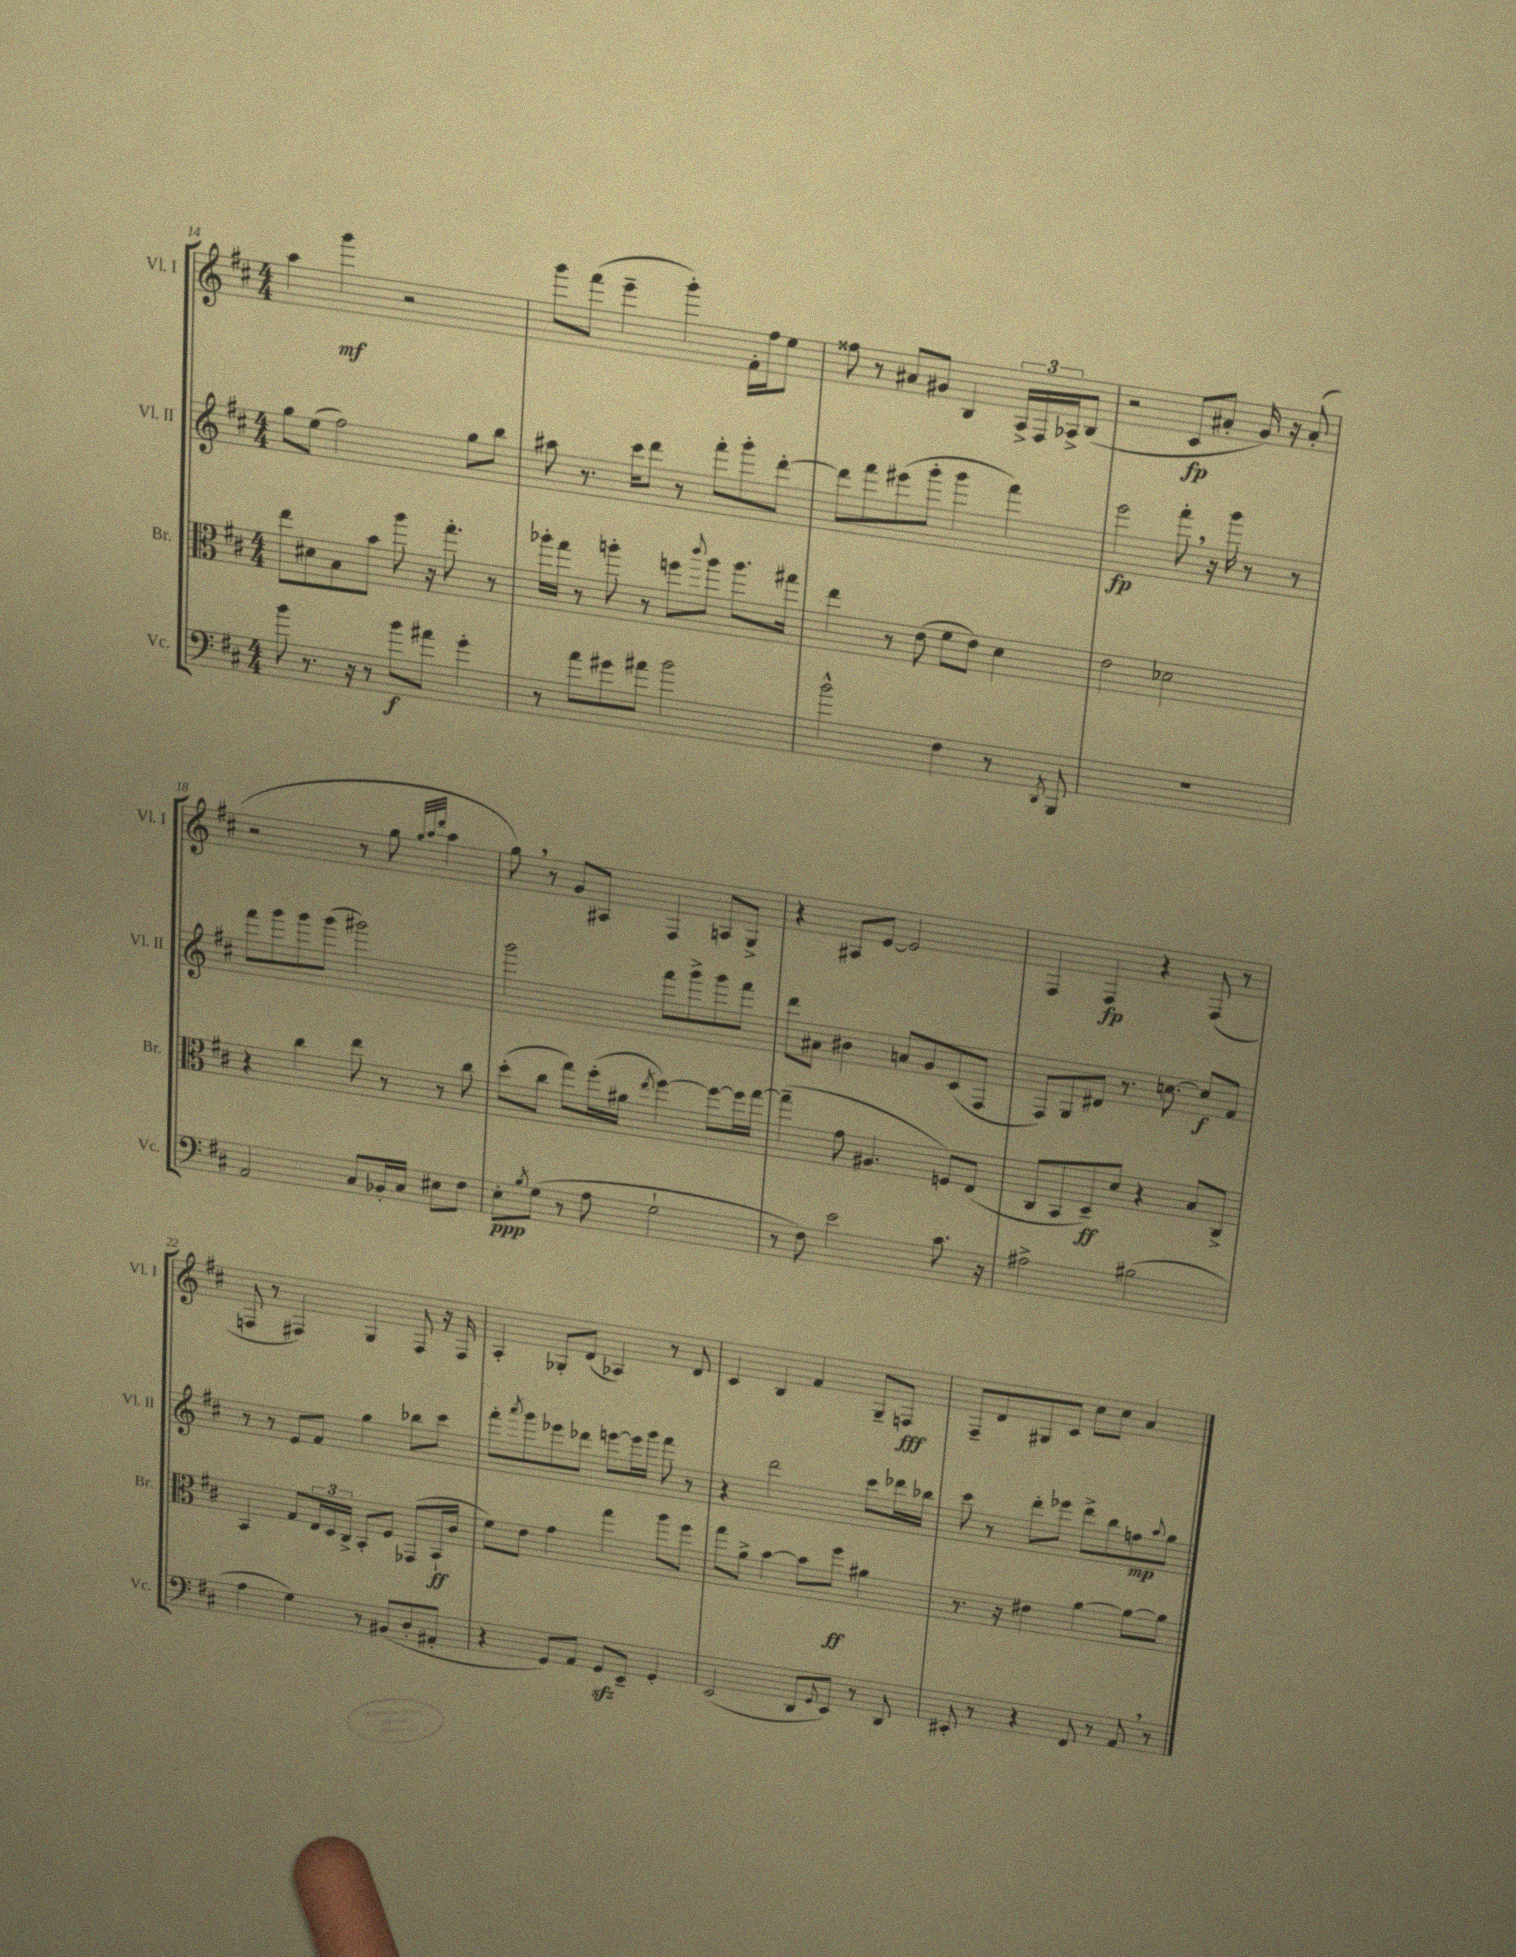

**kern	**kern	**kern	**kern
*staff4	*staff3	*staff2	*staff1
*clefF4	*clefC3	*clefG2	*clefG2
*k[f#c#]	*k[f#c#]	*k[f#c#]	*k[f#c#]
*M4/4	*M4/4	*M4/4	*M4/4
8b\	8ee\L	8gg\L	4aa\
8.r	8d#\	(8ee\J	.
.	8B\	2ff#\)	4ggg\
16r	.	.	.
8r	8b\J	.	.
8b\L	8aa\	.	2r
8a#\J	16r	.	.
.	8.gg'\	.	.
4g'\	.	8gg\L	.
.	8r	8bb\J	.
=	=	=	=
8r	16aa-'\LL	8aa#\	8ggg\L
.	16gg\JJ	.	.
8a\L	8r	8.r	(8fff#\J
8g#\	8aa'\	.	4eee~\
.	.	16ccc#\LK	.
8a#\J	8r	8ddd\J	.
2b\	8ff\L	8r	4ggg'\)
.	8qqccc#/	.	.
.	8aa\J	8fff#'\L	.
.	8.aa\L	8ggg'\	16f#'\LL
.	.	.	16ff#\J
.	.	[8ddd'\J	8ee\J
.	16gg#\Jk	.	.
=	=	=	=
2b^^\	4ee\	8ddd\]L	8ff##\
.	.	8fff#\	8r
.	8r	(8eee#\	8a#/L
.	(8e\	8ggg'\J	8g#/J
4F#\	8f#\L	4ggg\	4B/
.	8e\J)	.	.
8r	4d\	4fff#\)	24A^/LL
.	.	.	24F#/
.	.	.	24A-^/J
8qDD/	.	.	.
8BBB/	.	.	(8B/J
=	=	=	=
1r	2e\	2eee\	2r
.	2d-\	8fff#'\	8c#/L
.	.	16r	8a#'/J
.	.	16ggg\	.
.	.	8r	16g/)
.	.	.	16r
.	.	8r	(8a#'/
=	=	=	=
2AA/	4r	8fff#\L	2r
.	.	8ggg\	.
.	4cc#\	8ggg\	.
.	.	(8ggg\J	.
8C#/L	8ee\	2ggg#\)	8r
16BB-'/L	8r	.	8gg\
16C#/JJ	.	.	.
.	.	.	32qqgg/LLL
.	.	.	32qqaa/
.	.	.	32qqddd/JJJ
8E#\L	8r	.	4aa\
8F#\J	8cc#\	.	.
=	=	=	=
8E'\L	(8dd'\L	2ggg\	8gg\)
8qB/	.	.	.
(8G\J	8cc#\J	.	8r
8r	8gg\L)	.	8g/L
8A\	(16ff#'\L	.	8A#/J
.	16a#\JJ	.	.
.	8qee/	.	.
2G`\	[4ff#\)	8fff#\L	4F#/
.	.	8ggg^\	.
.	8ff#\_L	8ggg\	8A/L
.	16ff#\]L	8fff#\J	8G^/J
.	[16gg\JJ	.	.
=	=	=	=
8r	(4gg~\]	8ddd\L	4r
8F#\)	.	8a#\J	.
2e\	8g\	4b#\	8A#/L
.	4.A#/	.	[8e/J
.	.	8a/L	2e/]
.	.	8g/	.
8.c#\	8F/L)	(8c#/	.
.	(8E/J	8F#/J	.
16r	.	.	.
=	=	=	=
2A#^\	8C#/L	8F#/L)	4F#/
.	8BB/	8G/	.
.	8D~/)	8d#/J	4F#/
.	8d/J	8.r	.
(2B#\	4r	.	4r
.	.	[8.cc\	.
.	8B/L	8cc/]L	(8F#/
.	8C#^/J	8f#/J	8r
=	=	=	=
4A\	4BB/	8r	8F/
.	.	8r	8r
4G\)	8G/L	8e/L	4F#/)
.	24E/L	8f#/J	.
.	24D/	.	.
.	24C#^/JJ	.	.
8r	8BB'/L	4gg\	4G/
(8BB#/L	8F#/J	.	.
8D'/	(8GG-/L	8bb-\L	8F#/
8AA#'/J	16BB`/L	8ccc#\J	16r
.	16c#/JJ	.	16F#/
=	=	=	=
4r	8f#\L)	8fff#'\L	4A'/
.	.	8qaaa/	.
.	8e\J	8ggg\	.
8GG/L)	4g\	8eee-\	8G-'/L
8AA/J	.	8ddd-\J	(8d/J
8GG/L	4gg\	[8eee\L	4A-/)
8EE~/J	.	16eee\]L	.
.	.	16ggg\JJ	.
4GG'/	8aa\L	8fff#\	8r
.	8ff#\J	8r	8d/
=	=	=	=
(2EE/	8gg\L	4r	4c#/
.	8a^\J	.	.
.	[4b\	2ddd\	4B/
8DD/L	8b\]L	.	4f#/
8qqGG/	.	.	.
8EE/J)	8ff#\J	.	.
8r	4a#\	8ccc#\L	8G~/L
8DD/	.	16ddd-\L	8F/J
.	.	16bb-\JJ	.
=	=	=	=
8EE#'/	8.r	8ccc#\	8F#~/L
8r	.	8r	8d/
.	16r	.	.
4r	4e#\	8ddd'\L	8G#/
.	.	8eee-\J	8c#/J
8FF#/	[4a\	8ddd^\L	8cc#\L
8r	.	8bb\	8cc#\J
8AA/	8a\_L	8ff\	4a/
.	.	8qqaa/	.
8r	8a\]J	8gg\J	.
==	==	==	==
*-	*-	*-	*-
